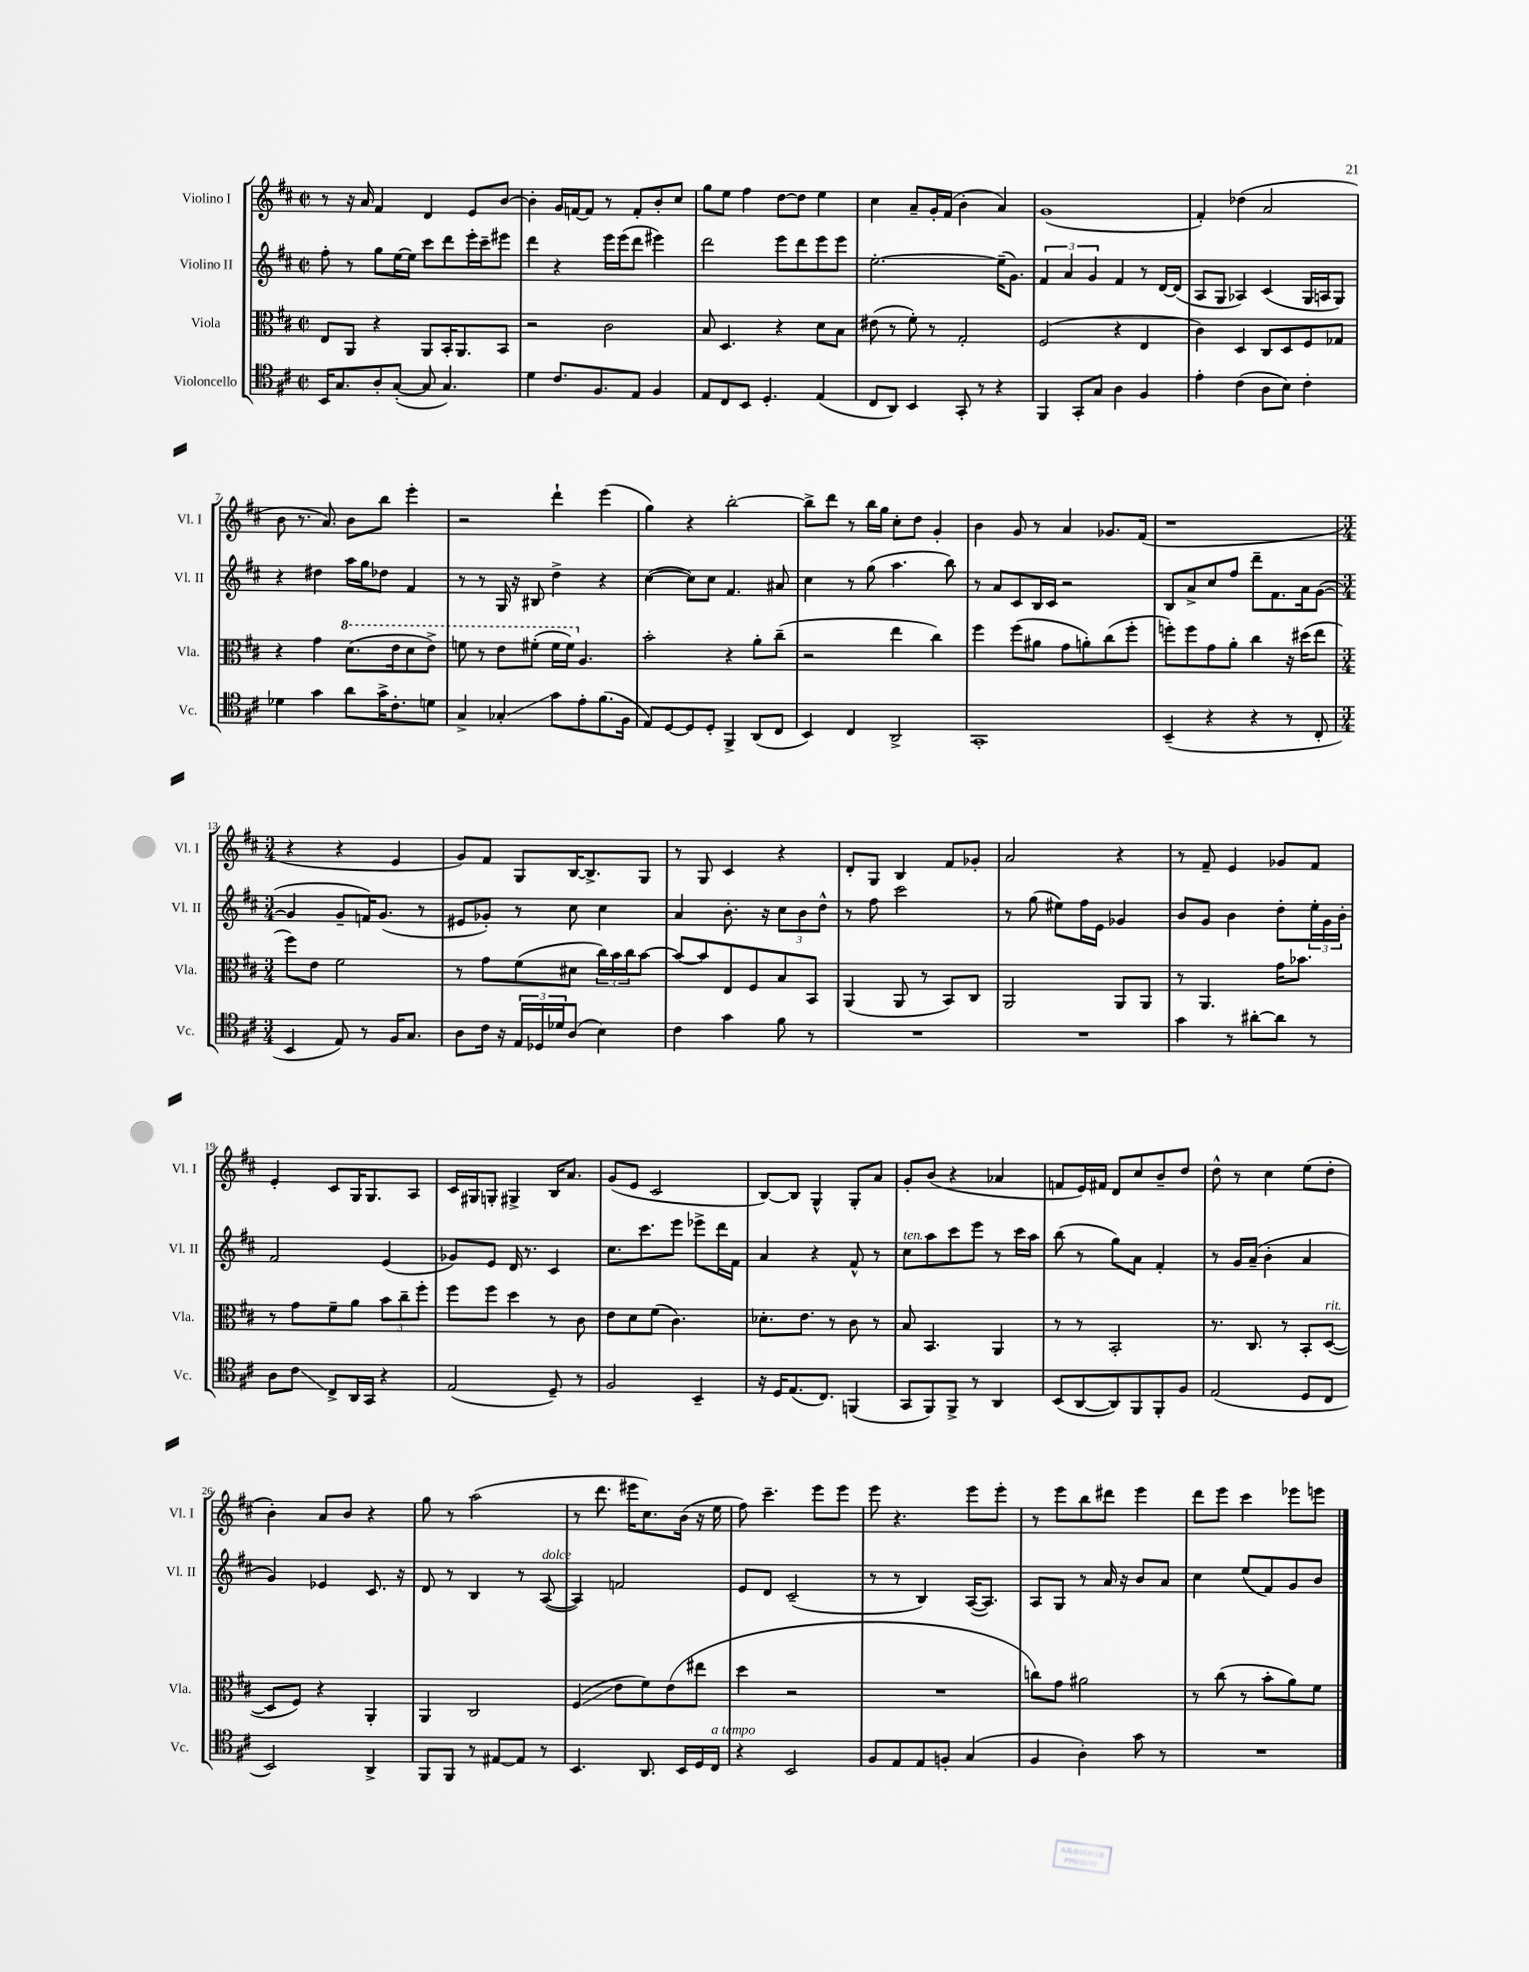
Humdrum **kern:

**kern	**kern	**kern	**kern
*staff4	*staff3	*staff2	*staff1
*clefC4	*clefC3	*clefG2	*clefG2
*k[f#c#]	*k[f#c#]	*k[f#c#]	*k[f#c#]
*M2/2	*M2/2	*M2/2	*M2/2
*met(c|)	*met(c|)	*met(c|)	*met(c|)
16BB/LK	8E/L	8ff#'\	8r
8.G/	.	.	.
.	8AA/J	8r	16r
.	.	.	16a/
8A'/	4r	8gg\L	4f#/
([8G'/J	.	[16ee\L	.
.	.	16ee\]JJ	.
8G/]	8AA/L	8ccc#\L	4d/
4.G/)	16BB'/K	8ddd\	.
.	8.AA/	.	.
.	.	16eee'\L	8e/L
.	.	16ccc#~\J	.
.	8BB/J	8eee#\J	[8b/J
=	=	=	=
4d\	2r	4ddd\	4b'\]
8.c#/L	.	4r	16g/LL
.	.	.	[16f/J
.	.	.	8f/]J
8.F#/	.	.	.
.	2c#\	16eee\LL	8r
.	.	(16eee\J	.
8E/J	.	8ddd\J	8f'/L
4F#/	.	4eee#\)	8b'/
.	.	.	8cc#/J
=	=	=	=
8E/L	8B/	2ddd\	8gg\L
8C#/	4.D/	.	8ee\J
8BB/J	.	.	4ff#\
4.D'/	.	.	.
.	4r	8eee\L	[8dd\L
.	.	8ddd\	8dd\]J
(4E/	8d\L	8eee\	4ee\
.	8B\J	8eee\J	.
=	=	=	=
8C#/L	(8e#\	[2.ee'\	4cc#\
8AA/J)	8r	.	.
4BB/	8f#'\)	.	8a~/L
.	8r	.	16g'/L
.	.	.	(16f#/JJ
8GG'/	2G'/	.	4b'\
8r	.	.	.
4r	.	(16ee~\]LK	4a/)
.	.	8.g\J)	.
=	=	=	=
4FF#/	(2F#/	6f#/	(1g
.	.	6a/	.
8GG'/L	.	.	.
.	.	6g/	.
8G/J	.	.	.
4A\	4r	4f#/	.
4F#/	4E/	8r	.
.	.	[16d/LL	.
.	.	(16d/]JJ	.
=	=	=	=
4e'\	4c#\)	8A/L	4f#'/)
.	.	8G/J	.
(4c#\	4D/	4A-/)	(4dd-\
8A\L	8C#/L	(4c#/	2a/
8B\J)	8D/	.	.
4c#'\	8F#/	16G/LL	.
.	.	16A/J	.
.	8G-/J	8G/J)	.
=	=	=	=
4d-\	4r	4r	8b\
.	.	.	8.r
4g\	4g\	4dd#\	.
.	.	.	8.a/)
8a\L	(8.dd\L	16aa\LL	8b\L
.	.	16gg\J	.
16g^\K	.	8dd-\J	8bb\J
8.c#'\	16ee\k	.	.
.	8dd\	4f#/	4eee'\
8d\J	8ee^\J)	.	.
=	=	=	=
4G^/	8ff\	8r	2r
.	8r	8r	.
4G-'/	8ee\L	16G/	.
.	.	16r	.
.	(8ff#'\J	8B#/	.
8g\L	16ff#\LL	4dd^\	4ddd`\
.	16ff#\JJ)	.	.
8e'\	4.A/	.	.
(8.f#\	.	4r	(4eee\
16F#\Jk	.	.	.
=	=	=	=
8E/L)	2b'\	([4cc#\	4gg\)
[8D/	.	.	.
8D/]	.	8cc#\]L)	4r
8D'/J	.	8cc#\J	.
4FF#^/	4r	4.f#/	[2bb'\
(8AA/L	8a'\L	.	.
8C#/J	(8cc#~\J	8a#/	.
=	=	=	=
4BB/)	2r	4cc#\	8bb^\]L
.	.	.	8ddd\J
4C#/	.	8r	8r
.	.	(8gg\	16bb\LL
.	.	.	16gg\JJ
2AA^/	4ee\	4.aa\	8cc#'\L
.	.	.	8dd\J
.	4cc#\)	.	4g'/
.	.	8bb\)	.
=	=	=	=
1GG'	4ff#\	8r	4b\
.	.	8a/L	.
.	(8ff#\L	8c#/	8g/
.	8a#\J	16B/L	8r
.	.	16c#/JJ	.
.	8g\L	2r	4a/
.	8a'\)	.	.
.	(8cc#\	.	8.g-/L
.	8ff#'\J	.	.
.	.	.	(16f#/Jk
=	=	=	=
(4BB~/	8ff'\L)	8B/L	1r
.	8ff\	8a^/	.
4r	8g\	8cc#/	.
.	8a'\J	8ff#/J	.
4r	4cc#\	8ddd~\L	.
.	.	8.f#\	.
8r	16r	.	.
.	(16dd#\LK	16a\k	.
8C#'/	8ee\J	([8g\J	.
=	=	=	=
*M3/4	*M3/4	*M3/4	*M3/4
4BB/	8ff#\L)	4g/]	4r
.	8e\J	.	.
8E/)	2f#\	8g~/L	4r
8r	.	16f/K)	.
.	.	(8.g/J	.
16F#/LK	.	.	4e/
8.G/J	.	.	.
.	.	8r	.
=	=	=	=
8A\L	8r	8e#/L	8g/L)
16c#\Jk	8g\L	8g-'/J)	8f#/J
16r	.	.	.
24E/LL	(8f#\	8r	8G/L
24D-/	.	.	.
24d-/J	.	.	.
(8A/J	8d#\J	8cc#\	[16B/K
.	.	.	8.B^/]
4B\)	24cc#\LL)	4cc#\	.
.	24b\	.	.
.	24cc#\J	.	.
.	[8b\J	.	8G/J
=	=	=	=
4c#\	8b/_L	4a/	8r
.	8b/]	.	8G/
4g\	8E/	8.b'\	4c#/
.	8F#/	.	.
.	.	16r	.
8f#\	8B/	12cc#\L	4r
.	.	12b\	.
8r	8BB/J	.	.
.	.	12dd^^\J	.
=	=	=	=
2.r	(4AA/	8r	8d'/L
.	.	8ff#\	8G/J
.	8AA/	2ccc#\	4B/
.	8r	.	.
.	8BB/L)	.	8f#/L
.	8C#/J	.	8g-'/J
=	=	=	=
2.r	2AA/	8r	2a/
.	.	(8gg\	.
.	.	8ee#\L)	.
.	.	16ff#\L	.
.	.	16e\JJ	.
.	8AA/L	4g-/	4r
.	8AA/J	.	.
=	=	=	=
4g\	8r	8b/L	8r
.	4.AA/	8g/J	8f#~/
8r	.	4b\	4e/
[8a#'\L	.	.	.
8a#\]J	16g\LK	8dd'\L	8g-/L
.	8.b-\J	.	.
8r	.	24ee'\L	8f#/J
.	.	24g\	.
.	.	24b'\JJ	.
=	=	=	=
8A\L	8r	2f#/	4e'/
8c#\J	8g\L	.	.
8C#^/L	8f#~\	.	8c#/L
16AA/L	8a\J	.	16G/K
16GG/JJ	.	.	8.G/
4r	12b\L	(4e/	.
.	12cc#~\	.	.
.	.	.	8A/J
.	12ff#'\J	.	.
=	=	=	=
(2E/	8ff#\L	8g-/L)	16c#/LL
.	.	.	16G#/J
.	8ff#\J	8e/J	8G'/J
.	4dd\	16d/	4G#^/
.	.	8.r	.
8D~/)	8r	4c#/	16B/LK
.	.	.	8.a/J
8r	8c#\	.	.
=	=	=	=
2F#/	8e\L	8.cc#\L	(8g/L
.	8d\	.	8e/J
.	.	8.ccc#\	.
.	(8f#\J	.	2c#/
.	4.c#\)	8eee\J	.
4BB~/	.	8eee-^\L	.
.	.	16ddd\L	.
.	.	16f#\JJ	.
=	=	=	=
16r	8.d-'\L	4a/	[8B/L)
16D/LK	.	.	.
(8.E/	.	.	8B/]J
.	8.e\J	.	.
.	.	4r	4G^^/
8.C#/J)	.	.	.
.	8r	.	.
(4FF/	8c#\	8f#^^/	8G'/L
.	8r	8r	8a/J
=	=	=	=
8GG/L	8B/	8cc#\L	8g'/L
8FF#/)	4.BB/	8aa\	(8b/J
8FF#^/J	.	8ccc#\	4r
8r	.	8eee\J	.
4AA/	4AA/	8r	4a-/
.	.	16ccc#\LL	.
.	.	16aa\JJ	.
=	=	=	=
(8BB/L	8r	(8bb\	8f/L
[8AA/	8r	8r	16e/L)
.	.	.	16f#/JJ
8AA/])	2BB'/	8gg\L)	8d/L
8FF#/	.	8a\J	8cc#/
8FF#'/	.	4f#'/	8b~/
8F#/J	.	.	8dd/J
=	=	=	=
(2E/	8.r	8r	8dd^^\
.	.	16g/LL	8r
.	8.C#/	(16a~/JJ	.
.	.	4b'\	4cc#\
.	8r	.	.
8D/L	8BB'/L	4a/	(8ee\L
8C#/J	([8D/J	.	8dd'\J
=	=	=	=
2BB/)	8D/]L	4g/)	4b'\)
.	8F#/J)	.	.
.	4r	4e-/	8a/L
.	.	.	8b/J
4AA^/	4AA'/	8.c#/	4r
.	.	16r	.
=	=	=	=
8FF#/L	4AA/	8d/	8gg\
8FF#/J	.	8r	8r
8r	2C#/	4B/	(2aa\
[8E#/L	.	.	.
8E#/]J	.	8r	.
8r	.	([8A/	.
=	=	=	=
4.BB/	(4F#/	4A/])	8r
.	.	.	8.ddd\
.	8e\L	2f/	.
.	.	.	16eee#\LK
8.AA/	8f#\)	.	8.cc#\)
.	(8e\	.	.
16BB/LL	.	.	(16b\Jk
16D/	8ee#\J	.	16r
16C#/JJ	.	.	16ee\
=	=	=	=
4r	4dd\	8e/L	8ff#\)
.	.	8d/J	4.ccc#~\
2BB/	2r	(2c#~/	.
.	.	.	8eee\L
.	.	.	8eee\J
=	=	=	=
8F#/L	2.r	8r	8eee\
8E/	.	8r	4.r
8E/	.	4B/)	.
8F'/J	.	.	.
(4G/	.	([16A/LK	8eee\L
.	.	8.A/]J)	.
.	.	.	8eee'\J
=	=	=	=
4F#/	8cc\L)	8A/L	8r
.	8g\J	8G/J	8eee\L
4A'\)	2a#\	8r	8bb\
.	.	16a/	8ddd#\J
.	.	16r	.
8g\	.	8b/L	4eee\
8r	.	8a/J	.
=	=	=	=
2.r	8r	4cc#\	8ddd\L
.	(8cc#\	.	8eee\J
.	8r	(8ee/L	4ccc#\
.	8b'\L	8f#/)	.
.	8a\)	8g/	8eee-\L
.	8f#\J	8b/J	8eee\J
==	==	==	==
*-	*-	*-	*-
